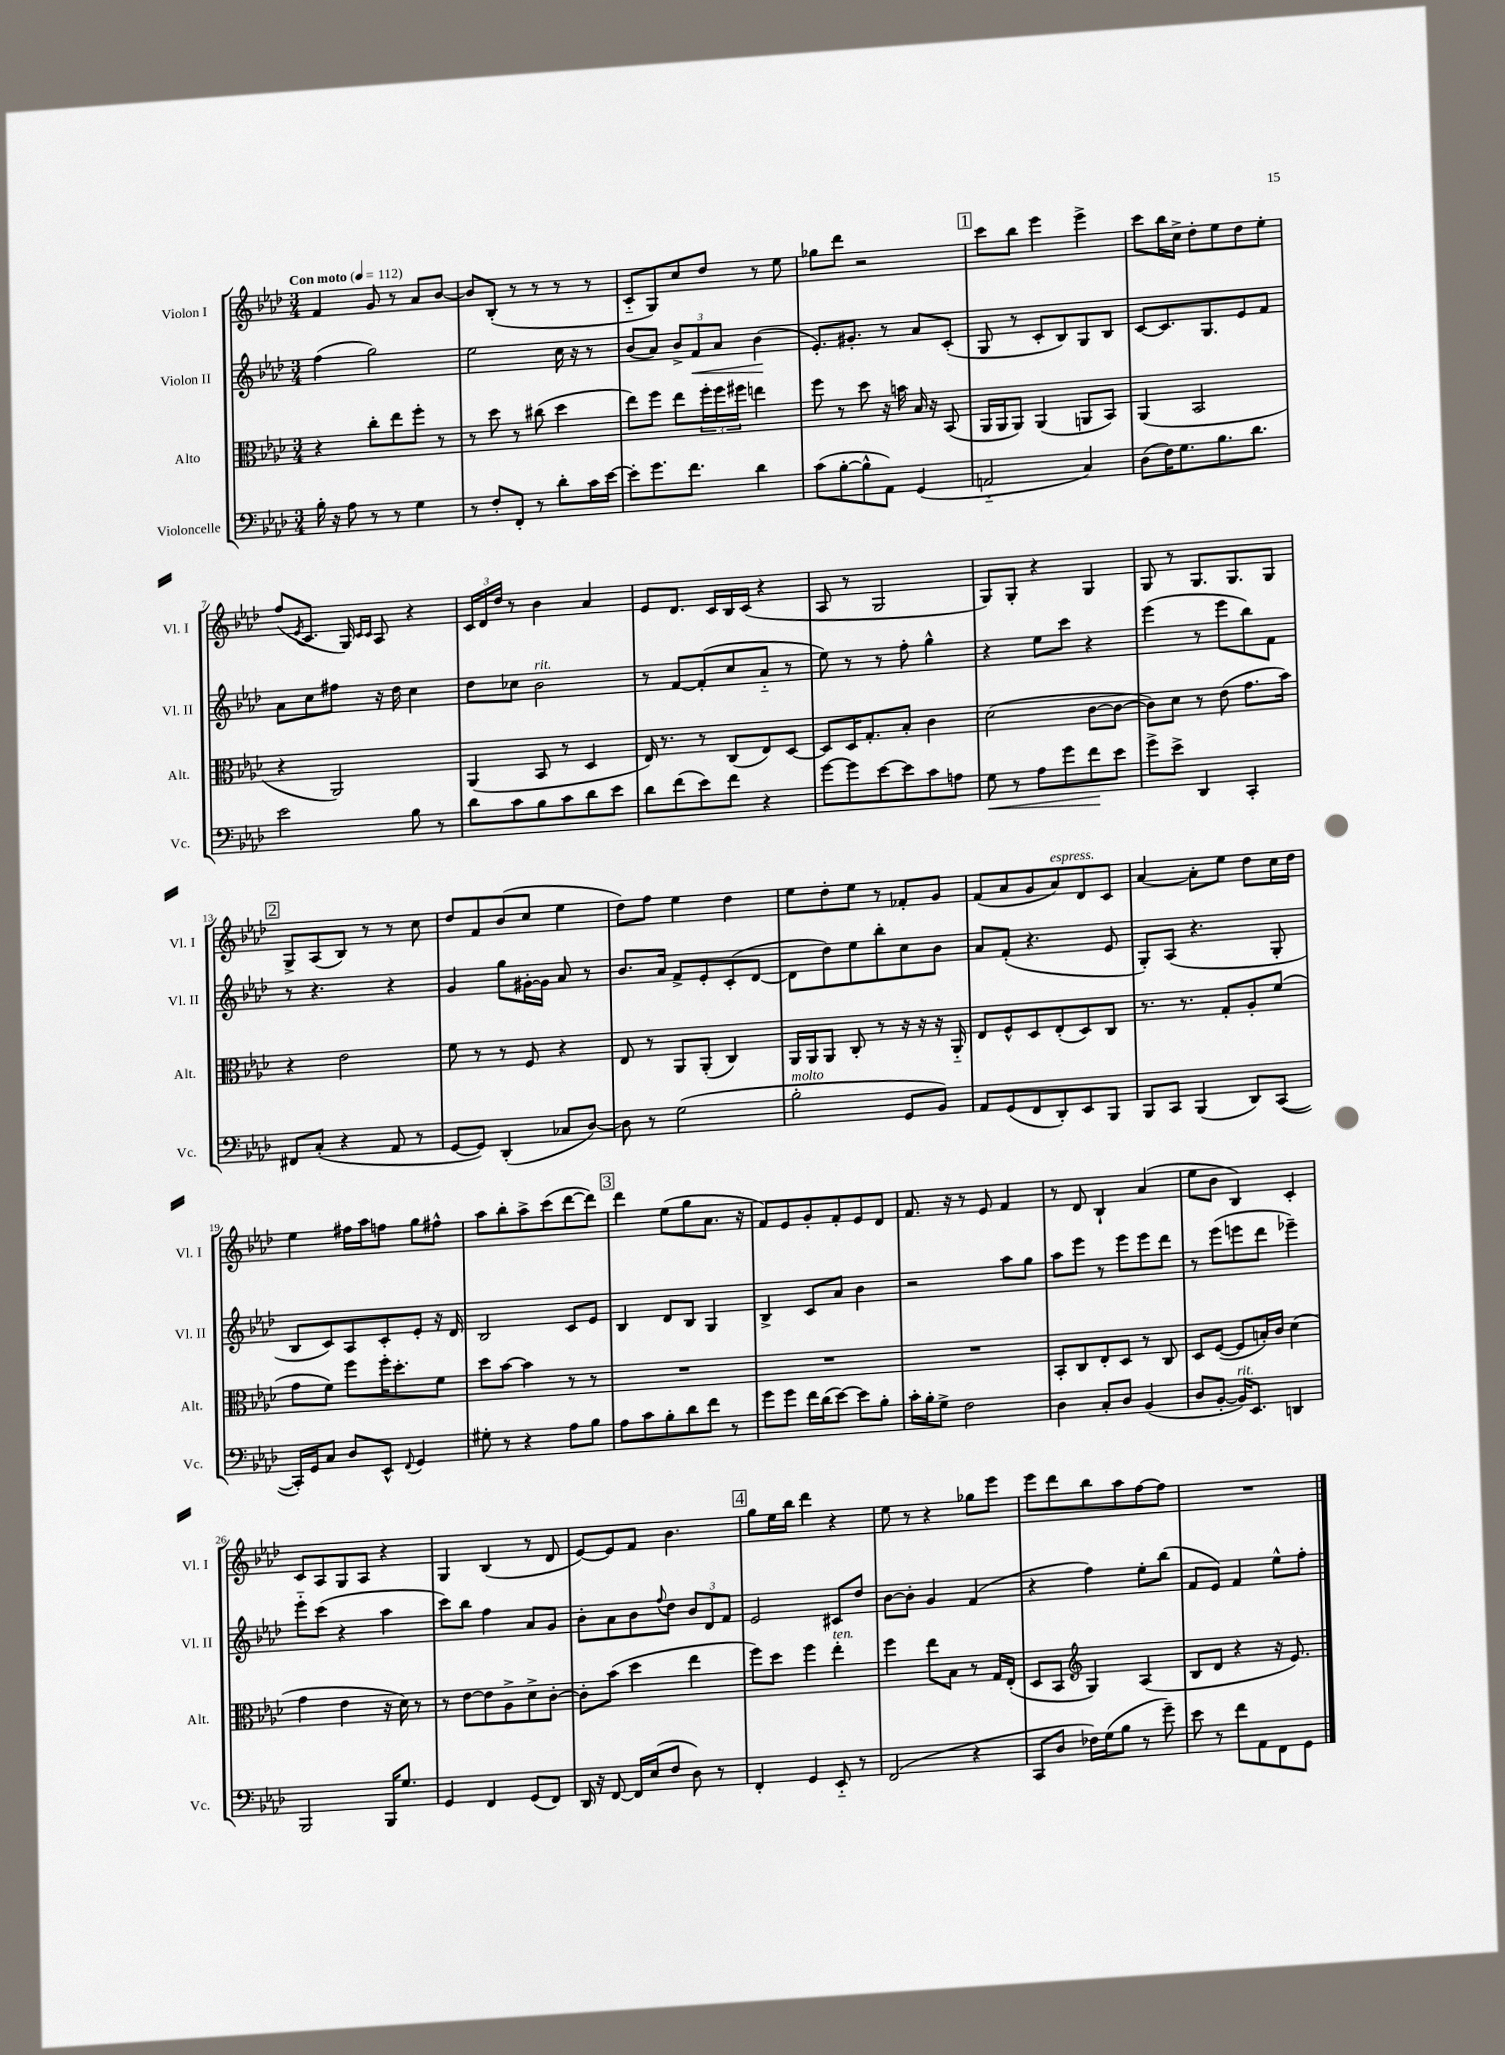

**kern	**dynam	**kern	**kern	**dynam	**kern
*part4	*part4	*part3	*part2	*part2	*part1
*staff4	*staff4	*staff3	*staff2	*staff2	*staff1
*I"Violoncelle	*	*I"Alto	*I"Violon II	*	*I"Violon I
*I'Vc.	*	*I'Alt.	*I'Vl. II	*	*I'Vl. I
*clefF4	*	*clefC3	*clefG2	*	*clefG2
*k[b-e-a-d-]	*	*k[b-e-a-d-]	*k[b-e-a-d-]	*	*k[b-e-a-d-]
*M3/4	*	*M3/4	*M3/4	*	*M3/4
*MM112	*	*MM112	*MM112	*	*MM112
=1	=1	=1	=1	=1	=1
!	!	!	!	!	!LO:TX:a:B:t=Con moto
16B-'\	.	4r	(4ff\	.	4f/
16r	.	.	.	.	.
8A-\	.	.	.	.	.
8r	.	8cc'\L	2gg\)	.	8g/
8r	.	8ee-\	.	.	8r
4G\	.	8ff'\J	.	.	8a-/L
.	.	8r	.	.	[8b-/J
=2	=2	=2	=2	=2	=2
8r	.	8r	2ee-\	.	8b-/L]
8F'/L	.	8dd-\	.	.	(8B-'/J
8FF'/J	.	8r	.	.	8r
8r	.	(8cc#X\	.	.	8r
8d-'\L	.	4dd-\	16cc\	.	8r
.	.	.	16r	.	.
16c\L	.	.	8r	.	8r
[16e-\JJ	.	.	.	.	.
=3	=3	=3	=3	=3	=3
8e-'\L]	.	8ee-\L)	(8b-/L	.	8c/L
8.g\	.	8ff\J	8a-/J)	.	8G/)
.	.	8ee-\L	12b-^/L	.	8cc/
8.f\J	.	.	.	.	.
!	!	!	!	!LO:HP:b	!
.	.	.	12f/	<	.
.	.	24ff'\L	.	.	8dd-/J
.	.	24ff\	12a-/J	.	.
.	.	24ff#X\JJ	.	.	.
4d-\	.	4een\	(4b-\	.	8r
.	.	.	.	.	8ee-\
.	.	.	.	[	.
=4	=4	=4	=4	=4	=4
(8c\L	.	8ff\	8.e-'/L)	.	8gg-X\L
[8B-'\	.	8r	.	.	8ddd-\J
.	.	.	8.g#X'/J	.	.
8B-^^\]	.	8dd-\	.	.	2r
8AA-\J)	.	16r	8r	.	.
.	.	16bn\	.	.	.
(4GG/	.	16B-/	8a-/L	.	.
.	.	16r	.	.	.
.	.	(8BB-/	(8c'/J	.	.
!!LO:REH:place=s1:t=1
=5	=5	=5	=5	=5	=5
2AAn/	.	16AA-/LL	8G/	.	8ccc\L
.	.	16AA-/J	.	.	.
.	.	8AA-/J)	8r	.	8bb-\J
.	.	(4AA-/	8c'/L	.	4eee-\
.	.	.	8B-/)	.	.
4C/)	.	8AAn/L	8G/	.	4eee-^\
.	.	8BB-/J)	8B-/J	.	.
=6	=6	=6	=6	=6	=6
(8D-\L	.	(4AA-/	[8c/L	.	8ccc\L
16F\K)	.	.	8.c/]	.	16bb-\L
8.G\	.	.	.	.	16cc^\JJ
.	.	2BB-/	.	.	8dd-'\L
.	.	.	8.G/	.	.
8.B-\	.	.	.	.	8ee-\
.	.	.	8e-/	.	8dd-\
8.d-\J	.	.	.	.	.
.	.	.	8f/J	.	8ee-'\J
!!LO:LB:g=z
=7	=7	=7	=7	=7	=7
2e-\	.	4r	8a-\L	.	(8ff/L
.	.	.	.	.	8qe-/
.	.	.	8cc\	.	8.c/J
.	.	2AA-/)	8ff#X\J	.	.
.	.	.	.	.	16G/)
.	.	.	.	.	16qqc/LL
.	.	.	.	.	16qqc/JJ
.	.	.	16r	.	8A-/
.	.	.	16dd-\	.	.
8B-\	.	.	4cc\	.	4r
8r	.	.	.	.	.
=8	=8	=8	=8	=8	=8
8d-\L	.	(4AA-/	8dd-\L	.	24c/LL
.	.	.	.	.	24d-/
.	.	.	.	.	24dd-/JJ
8c\	.	.	8cc-X\J	.	8r
!	!	!	!LO:TX:a:i:t=rit.	!	!
8B-\	.	8BB-/	2b-\	.	4b-\
8c\	.	8r	.	.	.
8d-\	.	4D-/	.	.	4a-/
8e-\J	.	.	.	.	.
=9	=9	=9	=9	=9	=9
8d-\L	.	16E-/)	8r	.	8e-/L
.	.	8.r	.	.	.
(8f\	.	.	[8f/L	.	8.d-/J
8e-\)	.	8r	(8f'/]	.	.
.	.	.	.	.	16c/LL
8f\J	.	(8C/L	8cc/	.	16B-/
.	.	.	.	.	(16c/JJ
4r	.	8E-/)	8a-/J	.	4r
.	.	[8D-/J	8r	.	.
=10	=10	=10	=10	=10	=10
[8g\L	.	8D-/L]	8ee-\)	.	8A-/
8g\]	.	16D-/K	8r	.	8r
.	.	8.G'/	.	.	.
[8e-\	.	.	8r	.	2G/
8e-\]	.	8B-'/J	8ff'\	.	.
8c\	.	4c\	4gg^^\	.	.
8An\J	.	.	.	.	.
=11	=11	=11	=11	=11	=11
!	!LO:HP:b	!	!	!	!
8G\	<	(2d-\	4r	.	8G/L)
8r	.	.	.	.	8G'/J
8A-\L	.	.	8ee-\L	.	4r
8g\	.	.	8ccc\J	.	.
8f\	.	[8c\L	4r	.	4G/
8e-\J	[	8c\J_	.	.	.
=12	=12	=12	=12	=12	=12
8g^\L	.	8c\L])	(4eee-\	.	8G/
8e-^\J	.	8d-\J	.	.	8r
4DD-/	.	8r	8r	.	8.G/L
.	.	(8e-\	8eee-\L	.	.
.	.	.	.	.	8.G/
4CC'/	.	8.g\L	8bb-\)	.	.
.	.	.	8f\J	.	8G/J
.	.	16b-\Jk)	.	.	.
!!LO:LB:g=z
!!LO:REH:place=s1:t=2
=13	=13	=13	=13	=13	=13
8FF#X/L	.	4r	8r	.	8G^/L
(8C'/J	.	.	4.r	.	(8A-/
4r	.	2e-\	.	.	8B-/J)
.	.	.	.	.	8r
8AA-/	.	.	4r	.	8r
8r	.	.	.	.	8cc\
=14	=14	=14	=14	=14	=14
[8GG/L	.	8f\	4g/	.	8dd-/L
8GG/J])	.	8r	.	.	8f/
(4DD-'/	.	8r	8gg\L	.	(8b-/
.	.	8F/	[16g#X'\L	.	8cc/J
.	.	.	16g#\JJ]	.	.
8C-X/L	.	4r	8a-/	.	4ee-\
[8D-/J)	.	.	8r	.	.
=15	=15	=15	=15	=15	=15
8D-\]	.	8E-/	8.b-/L	.	8dd-\L)
8r	.	8r	.	.	8ff\J
.	.	.	16a-/Jk	.	.
(2G\	.	8AA-/L	8f^/L	.	4ee-\
.	.	(8AA-'/J	8e-'/	.	.
.	.	4C/)	(8c'/	.	4dd-\
.	.	.	[8d-/J	.	.
=16	=16	=16	=16	=16	=16
!LO:TX:a:i:t=molto	!	!	!	!	!
2B-'\	.	16AA-/LL	8d-\L]	.	8ee-\L
.	.	16AA-/J	.	.	.
.	.	8AA-/J	8dd-\)	.	8dd-'\
.	.	8C'/	8ee-\	.	8ee-\J
.	.	8r	8bb-'\	.	8r
8GG/L	.	16r	8cc\	.	8f-X'/L
.	.	16r	.	.	.
8BB-/J)	.	16r	8b-\J	.	8g/J
.	.	16AA-/	.	.	.
=17	=17	=17	=17	=17	=17
8AA-/L	.	8E-/L	8a-/L	.	(8f/L
(8GG/	.	8F^^/	(8f'/J	.	8a-/
8FF/	.	8D-/	4.r	.	8g/
!	!	!	!	!	!LO:TX:a:i:t=espress.
8DD-'/)	.	(8E-'/	.	.	8a-/)
8EE-/	.	8D-/)	.	.	8d-/
8BBB-/J	.	8C/J	8e-/	.	8c/J
=18	=18	=18	=18	=18	=18
8BBB-/L	.	8.r	8G'/L)	.	[4a-/
8CC/J	.	.	(8A-/J	.	.
.	.	8.r	.	.	.
(4BBB-/	.	.	4.r	.	8a-'\L]
.	.	8G'/L	.	.	8ee-\J
8DD-/L)	.	8A-'/	.	.	8dd-\L
([8CC/J	.	(8f/J	8G'/	.	16cc\L
.	.	.	.	.	16dd-\JJ
!!LO:LB:g=z
=19	=19	=19	=19	=19	=19
16CC'/LL])	.	8g\L	8B-/L	.	4ee-\
16GG/J	.	.	.	.	.
8C/J	.	8f\J)	8c/)	.	.
8D-/L	.	8ff\L	8A-/	.	16ff#X\LL
.	.	.	.	.	16aa-\J
8EE-^^/J	.	16ff'\K	8c'/	.	8ffn\J
.	.	8.dd-'\	.	.	.
8qqFF/	.	.	.	.	.
4GG/	.	.	8e-'/J	.	8gg\L
.	.	8f\J	16r	.	8ff#X^^\J
.	.	.	16d-/	.	.
=20	=20	=20	=20	=20	=20
8G#X'\	.	8dd-\L	2B-/	.	8aa-\L
8r	.	[8b-\J	.	.	8bb-'\
4r	.	4b-\]	.	.	8aa-^\
.	.	.	.	.	(8ccc\
8A-\L	.	8r	8c/L	.	[8ddd-\
8B-\J	.	8r	8e-/J	.	8ddd-\J])
!!LO:REH:place=s1:t=3
=21	=21	=21	=21	=21	=21
8A-\L	.	2.r	4B-/	.	4ddd-\
8c\	.	.	.	.	.
8B-'\	.	.	8d-/L	.	(8ee-\L
8d-\	.	.	8B-/J	.	8gg\
8f\J	.	.	4G/	.	8.a-\J
8r	.	.	.	.	.
.	.	.	.	.	16r
=22	=22	=22	=22	=22	=22
8g\L	.	2.r	4B-^/	.	8f/L)
8g\J	.	.	.	.	8e-/
16f\LL	.	.	8c/L	.	8g'/
(16d-\J	.	.	.	.	.
[8e-\J)	.	.	8a-/J	.	8f'/
8e-\L]	.	.	4b-\	.	8e-/
8B-'\J	.	.	.	.	8d-/J
=23	=23	=23	=23	=23	=23
16c'\LL	.	2.r	2r	.	8.f/
16B-'\J	.	.	.	.	.
8G^\J	.	.	.	.	.
.	.	.	.	.	16r
2F\	.	.	.	.	8r
.	.	.	.	.	8e-/
.	.	.	8aa-\L	.	4f/
.	.	.	8gg\J	.	.
=24	=24	=24	=24	=24	=24
4D-\	.	8BB-'/L	8aa-\L	.	8r
.	.	8C/	8eee-\J	.	8d-/
8C'/L	.	8E-'/	8r	.	4B-`/
8D-/J	.	8D-/J	8eee-\L	.	.
(4BB-/	.	8r	8eee-\	.	(4a-/
.	.	8C/	8ddd-\J	.	.
=25	=25	=25	=25	=25	=25
8D-/L	.	8D-/L	8r	.	8ee-\L
[8BB-'/J	.	([8F/J	(8eee-\L	.	8b-\J
!LO:TX:a:i:t=rit.	!	!	!	!	!
16BB-/KL])	.	8F/L]	8eeen\	.	4B-/)
8.EE-/J	.	.	.	.	.
.	.	16Bn'/L)	8ddd-\J	.	.
.	.	16c/JJ	.	.	.
4DDn/	.	(4d-\	4eee-X~\)	.	4c'/
!!LO:LB:g=z
=26	=26	=26	=26	=26	=26
2BBB-/	.	4g\	8eee-\L	.	8c/L
.	.	.	(8ccc\J	.	8A-/
.	.	4e-\	4r	.	8G/
.	.	.	.	.	8A-/J
16BBB-/KL	.	16r	4aa-\	.	4r
8.G/J	.	16d-\)	.	.	.
.	.	8r	.	.	.
=27	=27	=27	=27	=27	=27
4GG/	.	8r	8ccc\L)	.	4G/
.	.	[8e-\L	8bb-\J	.	.
4FF/	.	8e-\]	4ff\	.	(4B-/
.	.	8A-^\	.	.	.
(8GG/L	.	8d-^\	8a-/L	.	8r
8FF/J)	.	[8c'\J	8g/J	.	8d-/
=28	=28	=28	=28	=28	=28
16DD-/	.	8c'\L]	8b-'\L	.	[8e-/L)
16r	.	.	.	.	.
[8FF/	.	(8b-\J	8a-\	.	8e-/]
16FF/LL]	.	4dd-\	8b-\	.	8f/J
(16E-/J	.	.	.	.	.
.	.	.	8qqff/	.	.
8F/J	.	.	8dd-\J	.	4.b-\
8D-\)	.	4ee-\	12b-/L	.	.
.	.	.	12d-/	.	.
8r	.	.	.	.	.
.	.	.	12f/J	.	.
!!LO:REH:place=s1:t=4
=29	=29	=29	=29	=29	=29
4FF'/	.	8ff\L)	2e-/	.	8gg\L
.	.	8dd-\J	.	.	16ee-\L
.	.	.	.	.	16bb-\JJ
4GG/	.	4ff\	.	.	4ddd-\
!	!	!LO:TX:a:i:t=ten.	!	!	!
8EE-/	.	4ee-'\	8c#X/L	.	4r
8r	.	.	8dd-/J	.	.
=30	=30	=30	=30	=30	=30
(2FF/	.	4ff\	[8b-\L	.	8ee-\
.	.	.	8b-'\J]	.	8r
.	.	8ee-\L	4g/	.	4r
.	.	8B-\J	.	.	.
4r	.	8r	(4f/	.	8gg-X\L
.	.	16G/LL	.	.	8eee-\J
.	.	(16E-'/JJ	.	.	.
=31	=31	=31	=31	=31	=31
8CC/L	.	8D-/L	4r	.	8eee-\L
8D-/J	.	8BB-/J	.	.	8ddd-\
*	*	*clefG2	*	*	*
16F-X\LL)	.	4G/)	4ff\)	.	8bb-\
(16G\J	.	.	.	.	.
8B-\J	.	.	.	.	8aa-\
8r	.	(4A-/	8ee-'\L	.	[8ff\
8g~\)	.	.	(8bb-\J	.	8ff\J]
=32	=32	=32	=32	=32	=32
8e-\	.	8B-/L	8f/L	.	2.r
8r	.	8d-/J	8e-/J)	.	.
8f\L	.	4r	4f/	.	.
8AA-\	.	.	.	.	.
8FF\	.	16r	8ee-^^\L	.	.
.	.	8.e-/)	.	.	.
8GG\J	.	.	8ff'\J	.	.
==	==	==	==	==	==
*-	*-	*-	*-	*-	*-
